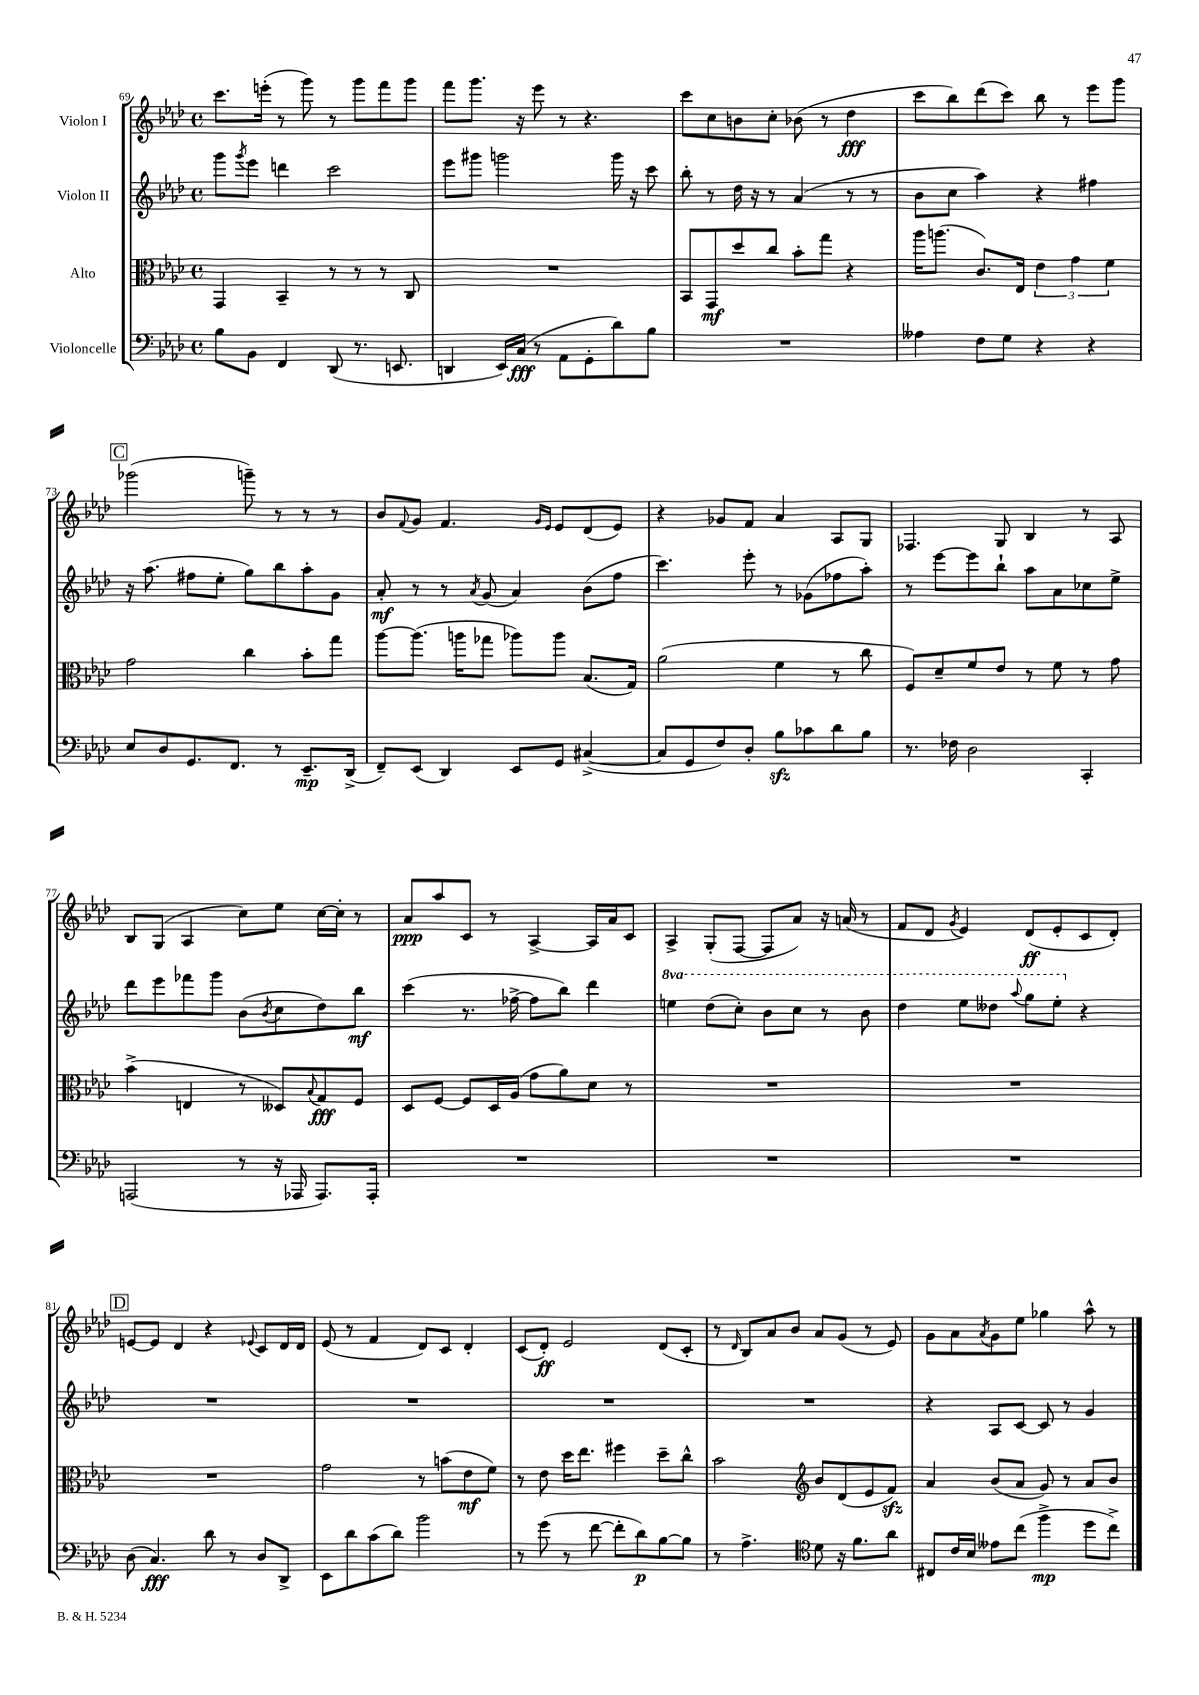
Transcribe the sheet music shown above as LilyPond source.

<<
\new StaffGroup <<
\new Staff = "s0" \with { instrumentName = "Violon I" } {
    \clef treble \key aes \major \defaultTimeSignature \time 4/4
    c'''8. e'''16-.( r8 g'''8) r8 g'''8 f'''8 g'''8 |
    f'''8 g'''8. r16 ees'''8 r8 r4. |
    c'''8 c''8 b'8 c''8-. bes'8( r8 des''4\fff |
    c'''8 bes''8) des'''8( c'''8) bes''8 r8 ees'''8 g'''8 |
    \mark \markup { \box "C" } ges'''2( g'''8--) r8 r8 r8 |
    bes'8 \appoggiatura { f'8 } g'8 f'4. \grace { g'16 ees'16 } ees'8 des'8( ees'8) |
    r4 ges'8 f'8 aes'4 aes8 g8 |
    fes4. g8 bes4 r8 aes8 |
    bes8 g8( aes4 c''8) ees''8 c''16~ c''16-. r8 |
    aes'8\ppp aes''8 c'8 r8 aes4~-> aes16 aes'16 c'8 |
    aes4-> g8-.( f8~ f8 aes'8) r16 a'16( r8 |
    f'8 des'8 \acciaccatura { g'8 } ees'4) des'8\ff( ees'8-. c'8 des'8-.) |
    \mark \markup { \box "D" } e'8~ e'8 des'4 r4 \appoggiatura { ees'8 } c'8 des'16 des'16 |
    ees'8( r8 f'4 des'8) c'8 des'4-. |
    c'8( des'8-.\ff) ees'2 des'8( c'8-. |
    r8 \grace { des'16 } bes8) aes'8 bes'8 aes'8 g'8( r8 ees'8) |
    g'8 aes'8 \acciaccatura { aes'8 } g'8 ees''8 ges''4 aes''8-^ r8 \bar "|." |
}
\new Staff = "s1" \with { instrumentName = "Violon II" } {
    \clef treble \key aes \major \defaultTimeSignature \time 4/4 \set Staff.ottavationMarkups = #ottavation-simple-ordinals
    g'''8 \acciaccatura { g'''8 } ees'''8 d'''4 c'''2 |
    ees'''8 gis'''8 g'''2 g'''16 r16 c'''8 |
    bes''8-. r8 des''16 r16 r8 aes'4( r8 r8 |
    bes'8 c''8 aes''4) r4 fis''4 |
    \mark \markup { \box "C" } r16 aes''8.( fis''8 ees''8-. g''8) bes''8 aes''8-. g'8 |
    aes'8-.\mf r8 r8 \acciaccatura { aes'8 } g'8( aes'4) bes'8( f''8 |
    c'''4.) ees'''8-. r8 ges'8( fes''8 aes''8-.) |
    r8 ees'''8~ ees'''8 bes''8-! aes''8 aes'8 ces''8 ees''8-> |
    des'''8 ees'''8 fes'''8 g'''8 bes'8( \acciaccatura { bes'8 } c''8 des''8) bes''8\mf |
    c'''4( r8. fes''16~-> fes''8 bes''8) des'''4 |
    \ottava #1 e'''4 des'''8( c'''8-.) bes''8 c'''8 r8 bes''8 |
    des'''4 ees'''8 deses'''8 \appoggiatura { aes'''8 } g'''8 ees'''8-. \ottava #0 r4 |
    \mark \markup { \box "D" } R1 |
    R1 |
    R1 |
    R1 |
    r4 aes8 c'8~ c'8 r8 g'4 \bar "|." |
}
\new Staff = "s2" \with { instrumentName = "Alto" } {
    \clef alto \key aes \major \defaultTimeSignature \time 4/4
    g,4 bes,4-- r8 r8 r8 c8 |
    R1 |
    bes,8 g,8\mf des''8 c''8 bes'8-. g''8 r4 |
    aes''16 a''8.( c'8.) ees16 \tuplet 3/2 { ees'4 g'4 f'4 } |
    \mark \markup { \box "C" } g'2 c''4 bes'8-. g''8 |
    aes''8~ aes''8.( a''16 ges''8 aes''8) aes''8 bes8.( g16) |
    aes'2( f'4 r8 c''8 |
    f8) des'8-- f'8 ees'8 r8 f'8 r8 g'8 |
    bes'4->( e4 r8 deses8) \appoggiatura { bes8 } g8\fff f8 |
    des8 f8~ f8 des16 aes16( g'8 aes'8) des'8 r8 |
    R1 |
    R1 |
    \mark \markup { \box "D" } R1 |
    g'2 r8 b'8( ees'8\mf f'8) |
    r8 ees'8 des''16 ees''8. fis''4 des''8-- c''8-^ |
    bes'2 \clef treble bes'8 des'8( ees'8 f'8\sfz) |
    aes'4 bes'8( aes'8 g'8) r8 aes'8 bes'8 \bar "|." |
}
\new Staff = "s3" \with { instrumentName = "Violoncelle" } {
    \clef bass \key aes \major \defaultTimeSignature \time 4/4
    bes8 bes,8 f,4 des,8( r8. e,8. |
    d,4 ees,16) c16\fff( r8 aes,8 g,8-. des'8) bes8 |
    R1 |
    aeses4 f8 g8 r4 r4 |
    \mark \markup { \box "C" } ees8 des8 g,8. f,8. r8 ees,8.--\mp des,16->( |
    f,8--) ees,8( des,4) ees,8 g,8 cis4~->( |
    cis8 g,8 f8) des8-. bes8\sfz ces'8 des'8 bes8 |
    r8. fes16 des2 c,4-. |
    a,,2( r8 r16 aes,,16 aes,,8.) aes,,16-. |
    R1 |
    R1 |
    R1 |
    \mark \markup { \box "D" } des8( c4.\fff) des'8 r8 des8 des,8-> |
    ees,8 des'8 c'8( des'8) bes'2 |
    r8 g'8( r8 f'8~ f'8-. des'8\p) bes8~ bes8 |
    r8 aes4.-> \clef tenor des'8 r16 f'8. aes'8 |
    cis8 c'16 bes16 eeses'8 c''8( f''4->\mp des''8 c''8->) \bar "|." |
}
>>
>>
\layout { \context { \Score currentBarNumber = #69 } }
